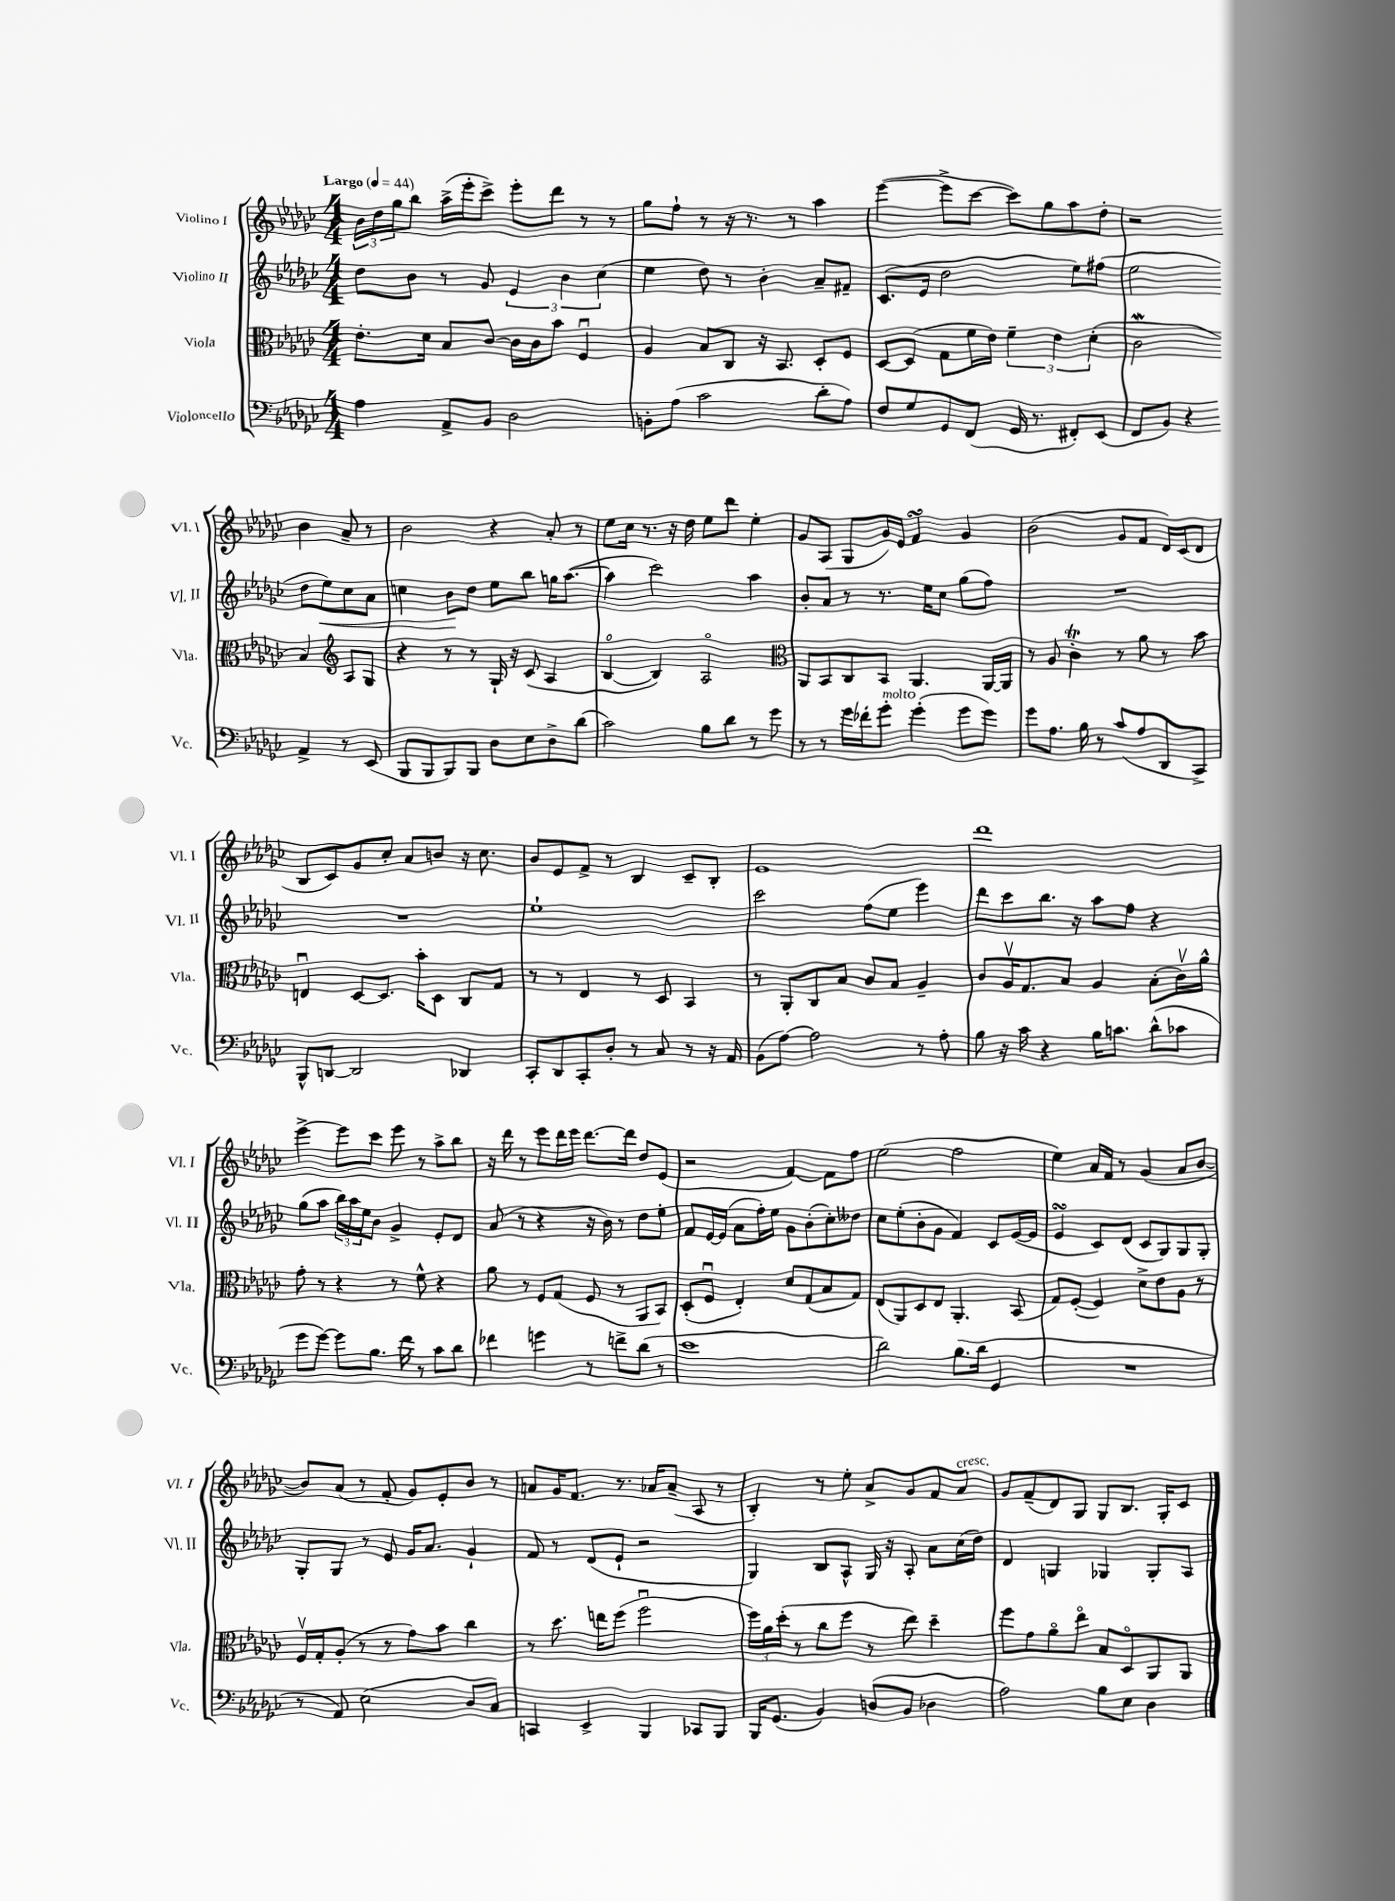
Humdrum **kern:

**kern	**kern	**kern	**kern
*staff4	*staff3	*staff2	*staff1
*clefF4	*clefC3	*clefG2	*clefG2
*k[b-e-a-d-g-c-]	*k[b-e-a-d-g-c-]	*k[b-e-a-d-g-c-]	*k[b-e-a-d-g-c-]
*M4/4	*M4/4	*M4/4	*M4/4
*MM44	*MM44	*MM44	*MM44
4A-	8.e-'	8dd-	24b-
.	.	.	24dd-
.	.	.	24gg-
.	.	8b-	8bb-
.	16d-	.	.
8AA-^	8B-	8r	(16aa-^
.	.	.	16eee-'
8BB-	[8c-	8g-	8ccc-^)
2D-	16c-]	6e-	8eee-'
.	16c-	.	.
.	8b-	.	8ddd-
.	.	6b-	.
.	4Fu	.	8r
.	.	(6cc-	.
.	.	.	8r
=	=	=	=
8BB'	4A-	4ee-	8gg-
(8A-	.	.	8ff`
2c-	8B-	8dd-)	8r
.	8C-	8r	16r
.	.	.	8.r
.	16r	4b-'	.
.	8.BB-	.	.
.	.	.	8r
8d-'	8D-'	8a-~	4aa-
8A-)	8F	8f#~	.
=	=	=	=
8F	[8D-	(8.c-	([4eee-
8G-	(8D-]	.	.
.	.	16e-	.
8GG-	8G-	2dd-	8eee-^]
(8FF	16f	.	[8ccc-
.	16e-)	.	.
16GG-	6f~	.	8ccc-])
8.r	.	.	.
.	.	.	8gg-
.	6e-	.	.
8FF#')	.	8ee-)	8aa-
.	(6d-'	.	.
(8EE-	.	(8ff#	8dd-'
=	=	=	=
8FF	2c-	2ee-	2r
8BB-)	.	.	.
4r	.	.	.
4AA-^	4B-)	8dd-	4b-
.	.	8ee-)	.
*	*clefG2	*	*
8r	8A-	8cc-	8a-~
(8EE-	8G-	8a-	8r
=	=	=	=
8BBB-	4r	4cc	2b-
8BBB-	.	.	.
8BBB-)	8r	8b-	.
8BBB-	8r	8dd-	.
8D-	16G-`	8ee-	4r
.	16r	.	.
8E-	(8c-	8bb-	.
8D-^	4A-	16gg	8a-'
.	.	([8.aa-	.
(8d-	.	.	8r
=	=	=	=
2c-)	[4B-o	4aa-]	8ee-
.	.	.	16cc-
.	.	.	8.r
.	4B-])	2ccc-)	.
.	.	.	16r
.	.	.	16dd-
8B-	2A-o	.	8ee-
8d-	.	.	8ddd-
8r	.	4aa-	4ee-'
8g-	.	.	.
=	=	=	=
*	*clefC3	*	*
8r	8AA-	8b-'	8g-
8r	8BB-	8a-	(8A-
16g-	8C-	8r	8G-
16f-'	.	.	.
8g-'	8BB-	8.r	16g-)
.	.	.	16e-
(4g-'	4.AA-	.	4f
.	.	16ee-	.
.	.	8cc-	.
8g-	.	(8gg-	4g-
8g-)	[16AA-	8ff)	.
.	16AA-]	.	.
=	=	=	=
8g-	8r	1r	(2b-
8.A-	8A-	.	.
.	4c-'	.	.
16B-	.	.	.
8r	.	.	.
(8c-	8r	.	8g-
8A-	8a-	.	8f
8DD-	8r	.	16d-)
.	.	.	(16c-
8CC-^)	8b-	.	8d-
=	=	=	=
8BBB-^^	4Eu	1r	8B-
[8DD	.	.	8c-)
2DD]	[8D-	.	8g-
.	8.D-]	.	8cc-'
.	.	.	8a-
.	16b-'	.	.
.	8D-	.	8b
4DD-	8C-	.	16r
.	.	.	8.cc-
.	8G-	.	.
=	=	=	=
8CC-'	8r	1ee-`	8b-
8DD-	8r	.	8e-
8CC-'	4E-	.	8f^
8D-'	.	.	8r
8r	8r	.	4B-
8C-	8D-	.	.
8r	4BB-	.	8c-~
16r	.	.	8B-'
16AA-	.	.	.
=	=	=	=
(8BB-	8r	2ccc-	1e-
[8A-)	8AA-'	.	.
2A-]	8C-	.	.
.	8B-	.	.
.	8c-	(8ff	.
.	8B-	8ee-	.
8r	4A-~	4eee-)	.
8A-'	.	.	.
=	=	=	=
8B-	8c-	8ddd-	1ddd-
16r	16A-v	8ccc-	.
16c-	8.G-	.	.
4r	.	8.bb-	.
.	8B-	.	.
.	.	16r	.
16B-	4A-	8aa-	.
8.c	.	.	.
.	.	8ff	.
(8d-^^	(8B-'	4r	.
8c-	16c-v)	.	.
.	16a-^^	.	.
=	=	=	=
8g-	8g-'	(8gg-	[4eee-^
[8g-)	8r	8aa-	.
8g-]	4r	24bb-)	8eee-]
.	.	24aa-	.
.	.	24ee-	.
8.B-	.	8b-	8ccc-
.	8r	4g-^	8eee-
16f	.	.	.
8r	8f^^	.	8r
8c-	4r	8e-'	8aa-^
8d-	.	8d-	8bb-
=	=	=	=
4f-	8a-	(8a-	16r
.	.	.	16ddd-
.	8r	8r	8r
4g	8F	4r	8eee-
.	(8G-	.	16ddd-
.	.	.	16eee-
8r	8F	16r	[8.ddd-
.	.	16b-)	.
8f^	8r	8r	.
.	.	.	16ddd-]
(8d-	8AA-	8dd-	8dd-
8r	8BB-)	8ee-'	(8e-
=	=	=	=
1e-	(8D-'	8f	2r
.	8Fu	[16e-	.
.	.	(16e-]	.
.	4E-')	8a-	.
.	.	16ff')	.
.	.	16ee-	.
.	8d-	8g-	[4f)
.	(8G-	(8b-'	.
.	8B-	8cc-')	8f]
.	8G-)	8dd--	8ff
=	=	=	=
2d-)	(8E-	8cc-	(2ee-
.	8AA-)	(8ee-'	.
.	8D-	8b-'	.
.	8E-	8g-	.
(8.B-	4.AA-'	4f)	2ff
16d-	.	.	.
4GG-	.	8c-	.
.	(8BB-	([16e-	.
.	.	16e-]	.
=	=	=	=
1r	8G-)	4e-	4ee-)
.	([8F'	.	.
.	4F])	8c-)	16a-
.	.	.	16f
.	.	(8d-	8r
.	8d-^	8c-	(4g-
.	8e-	8G-)	.
.	8A-	8G-	8a-
.	8r	8G-'	[8b-
=	=	=	=
8r	16Fv	8G-'	8b-])
.	16G-'	.	.
8AA-)	(8A-'	8G-	(8a-
(2E-	8r	8r	8r
.	8r	8e-	8f'
.	8g-)	16g-	8g-)
.	.	8.a-	.
.	8b-	.	8e-'
8D-	4cc-	4g-`	8b-
8C-)	.	.	8r
=	=	=	=
4CC	8r	8f	8a
.	8.dd-	8r	16g-
.	.	.	8.f
4EE-^	.	(8d-	.
.	16ee	.	.
.	(8ff	8e-`	8.r
4BBB-	2ffu	2r	.
.	.	.	16a-
.	.	.	(8a-~
8CC-	.	.	8A-
8BBB-	.	.	8r
=	=	=	=
16BBB-	24ff)	4G-)	4B-')
.	24a-	.	.
(8.GG-	.	.	.
.	(24dd-'	.	.
.	8r	.	.
4BB-)	8cc-	8B-	8r
.	8ff	8A-^^	8ee-'
(8D	8r	16G-	8a-^
.	.	16r	.
8BB-	8ee-)	8A-'	8g-
4D-	4dd-~	8a-	8f
.	.	(16cc-	8a-
.	.	16dd-)	.
=	=	=	=
2A-)	8ff	4d-	8g-
.	8g-	.	(8f~
.	8a-o	4G	8d-)
.	8ee-o	.	8G-
8B-	8B-	4G-	8G-
8E-	8D-o	.	8.B-
4D-	8AA-	8G-'	.
.	.	.	16G-'
.	8AA-	8A-	8c-
==	==	==	==
*-	*-	*-	*-
